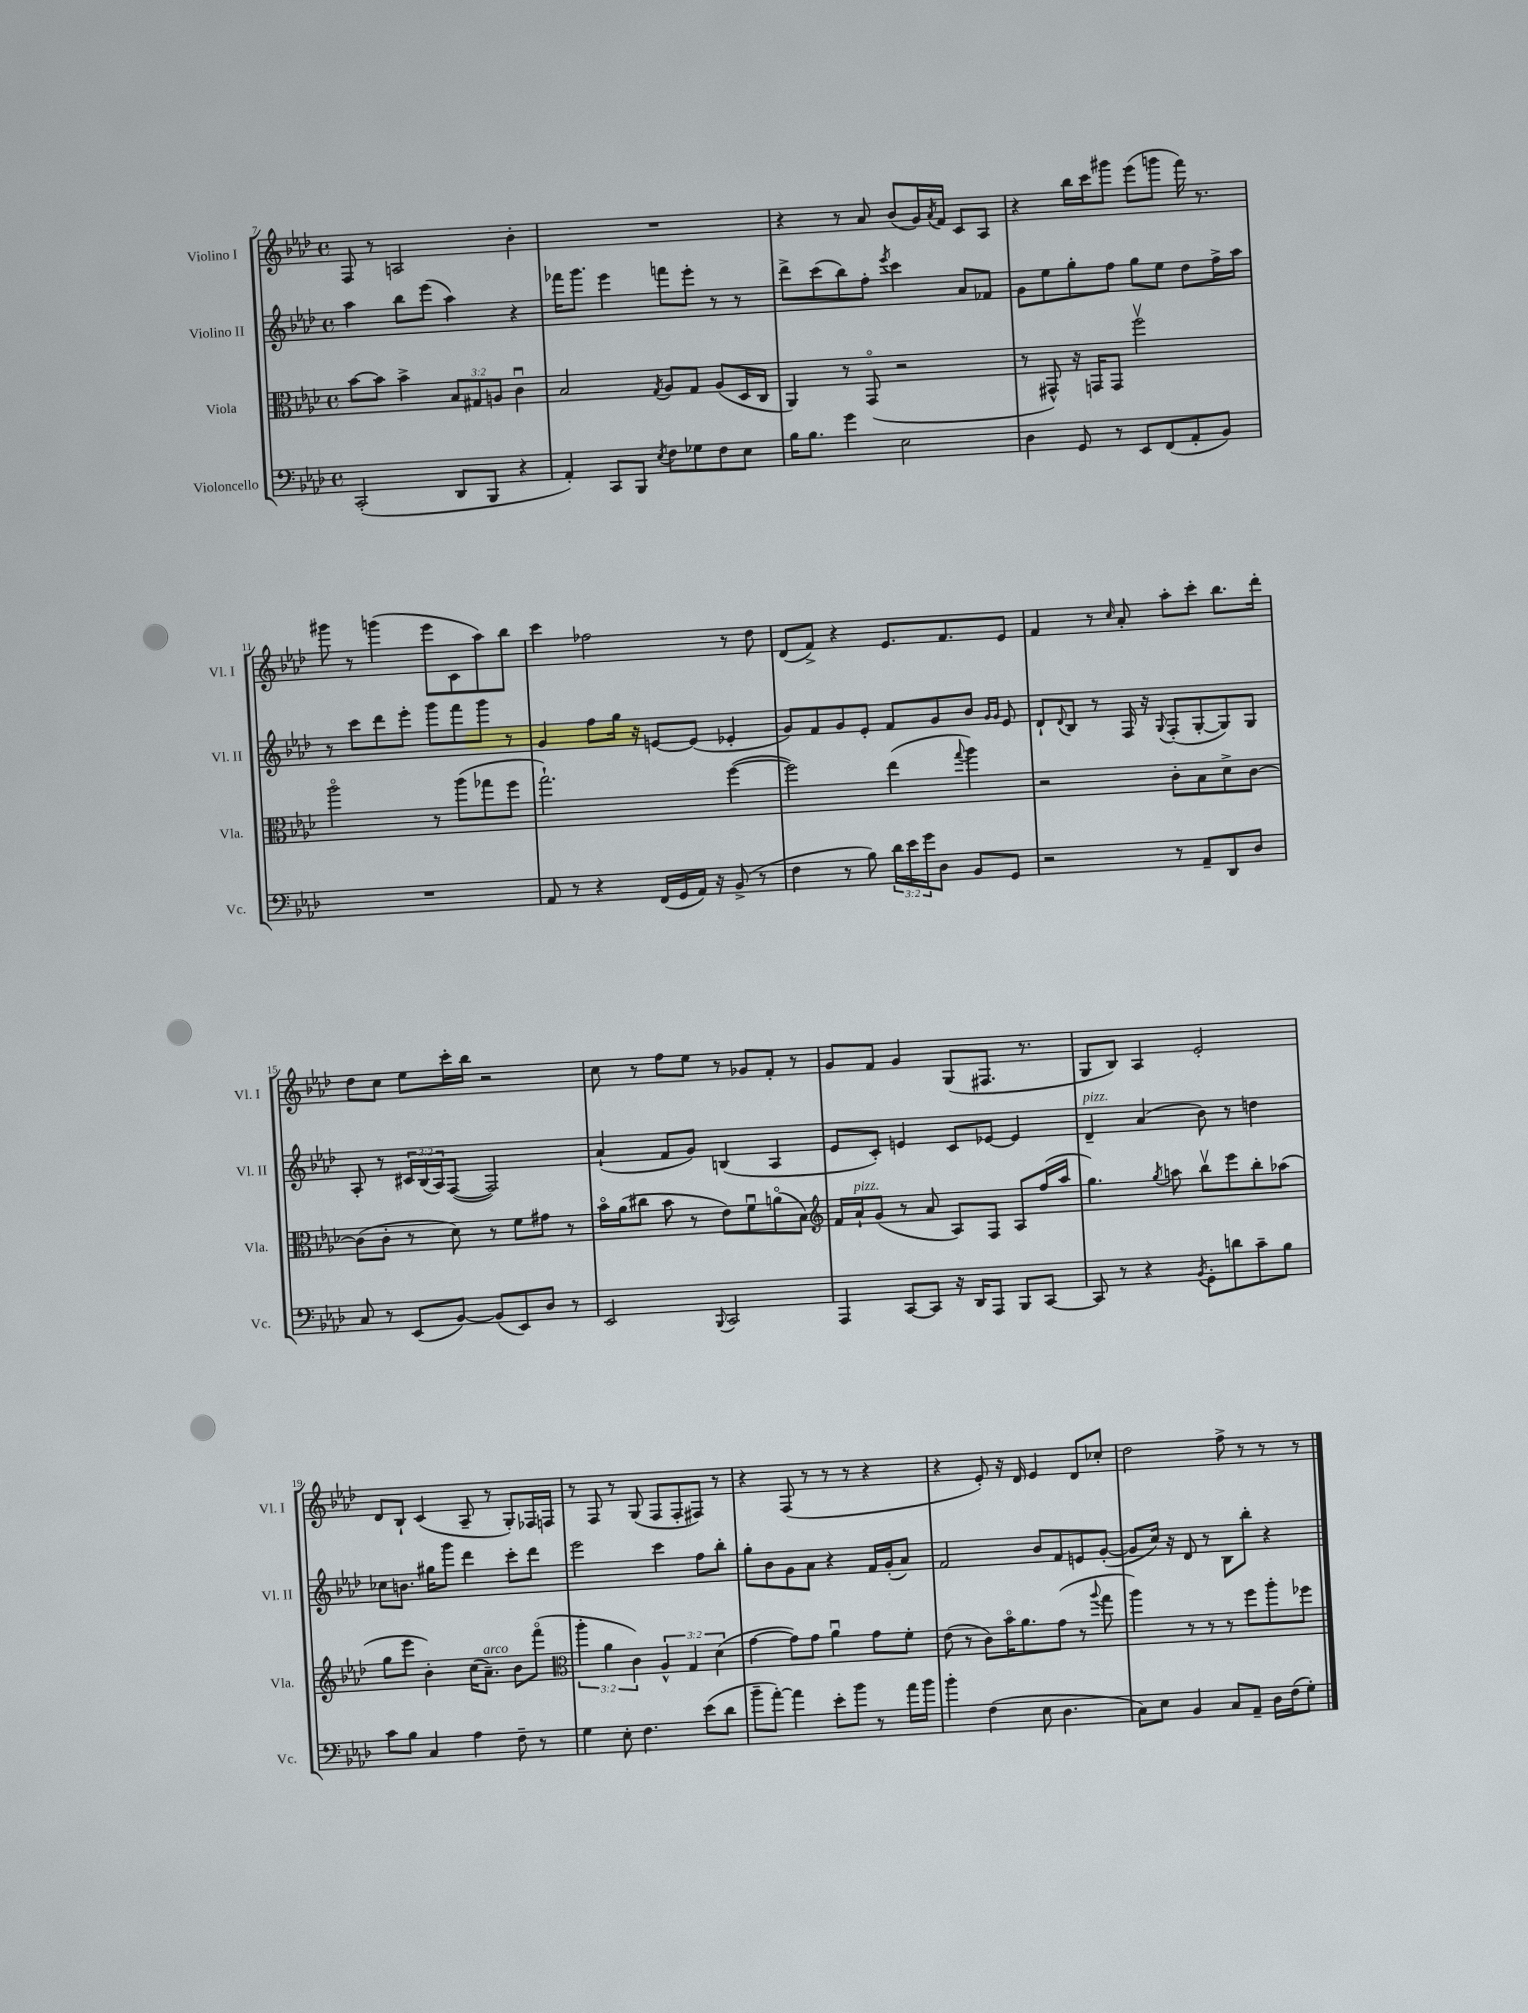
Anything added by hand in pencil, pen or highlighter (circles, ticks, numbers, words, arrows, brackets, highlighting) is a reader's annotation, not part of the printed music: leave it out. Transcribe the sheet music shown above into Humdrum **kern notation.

**kern	**kern	**kern	**kern
*staff4	*staff3	*staff2	*staff1
*clefF4	*clefC3	*clefG2	*clefG2
*k[b-e-a-d-]	*k[b-e-a-d-]	*k[b-e-a-d-]	*k[b-e-a-d-]
*M4/4	*M4/4	*M4/4	*M4/4
*met(c)	*met(c)	*met(c)	*met(c)
(2CC'	[8b-	4aa-	8F
.	8b-]	.	8r
.	4b-^	8bb-	2A
.	.	(8eee-	.
8DD-	12B-	4aa-)	.
.	12G#	.	.
8BBB-	.	.	.
.	12A	.	.
4r	4cu	4r	4b-'
=	=	=	=
4AA-')	2B-	16fff-	1r
.	.	8.ggg	.
8CC	.	4eee-	.
8BBB-	.	.	.
8qE-	8qG	.	.
8F	8A-	8fff	.
8G-	8G	8eee-'	.
8F	(8A-	8r	.
8E-	16D-	8r	.
.	16C	.	.
=	=	=	=
16B-	4AA-)	8ddd-^	4r
8.B-	.	.	.
.	.	(8ccc	.
4g	8r	8bb-)	8r
.	(8GGo	8ff'	8a-
.	.	8qeee-	.
2E-	2r	4ccc	(8b-
.	.	.	16g)
.	.	.	8qa-
.	.	.	16f
.	.	8a-	8c
.	.	8f-	8A-
=	=	=	=
4D-	8r	8g	4r
.	8GG#^^)	8ee-	.
8GG	16r	8gg'	16bb-
.	16GG	.	16ccc
8r	8GG	8ff	8ggg#
8EE-	2ffv	8gg	(8eee-
(8FF	.	8ee-	8ggg
8AA-'	.	8dd-	16fff)
.	.	.	8.r
8BB-)	.	16ff^	.
.	.	16aa-	.
=	=	=	=
1r	2aa-o	8r	8ggg#
.	.	8ccc	8r
.	.	8ddd-	(4ggg
.	.	8eee-'	.
.	8r	8ggg	8eee-
.	(8aa-	8fff	8c
.	8gg-	8ggg	8aa-)
.	8ff	8r	8bb-
=	=	=	=
8AA-	2.gg`)	4g	4ccc
8r	.	.	.
4r	.	8ff	2ff-
.	.	16gg	.
.	.	16r	.
(16FF	.	[8e	.
16GG	.	.	.
16AA-)	.	(8e]	.
16r	.	.	.
(8BB-^	([4ff	4e-'	8r
8r	.	.	8dd-
=	=	=	=
4F	2ff])	8g)	(8d-
.	.	8f	8f^)
8r	.	8g	4r
8B-)	.	8e-'	.
24d-	(4ee-	8f	8.e-
24e-	.	.	.
24g	.	.	.
8D-	.	8g	.
.	.	.	8.f
.	8qqgg	.	.
8BB-	4aa-)	8b-	.
.	.	16qqg	.
.	.	16qqg	.
8GG	.	8e-	8e-
=	=	=	=
2r	2r	8d-`	4f
.	.	8qqd-	.
.	.	8B-	.
.	.	8r	8r
.	.	.	16qqcc
.	.	16F	8a-'
.	.	16r	.
.	.	8qqG	.
8r	8c'	(8F'	8aa-'
8AA-~	8B-	[8G'	8ccc'
8DD-	8d-^	8G])	8.bb-
8D-	[8c	8G	.
.	.	.	16ddd-'
=	=	=	=
8C	(8c]	8A-'	8dd-
8r	8c'	8r	8cc
(8EE-	8r	24c#	8ee-
.	.	(24B-	.
.	.	24A-)	.
[8BB-)	8d-)	([8F	16ccc'
.	.	.	16bb-
(8BB-]	8r	2F])	2r
8EE-)	8f	.	.
8D-	8g#	.	.
8r	8r	.	.
=	=	=	=
2EE-	16b-o	(4a-`	8cc
.	(16a-	.	.
.	8cc#	.	8r
.	8b-	8f	8ff
.	8r	8g)	8ee-
8qqBBB-	.	.	.
2CC	8e-)	(4B	8r
.	8fu	.	8g-
.	(8ao	4A-	8f'
.	8B-)	.	8r
=	=	=	=
*	*clefG2	*	*
4AAA-	16f	8e-	8g
.	16a-`	.	.
.	(8g	8c')	8f
[8CC	8r	4e	4g
8CC]	8a-	.	.
16r	8A-)	8c	(8G
16DD-	.	.	.
8AAA-	8F	[8e-	8.F#
8BBB-	8A-	4e-]	.
.	.	.	8.r
[8CC	(16ff	.	.
.	16aa-	.	.
=	=	=	=
8CC]	4.gg)	4d-~	8G
8r	.	.	8B-)
4r	.	(4a-	4A-
.	8qgg	.	.
.	8aa	.	.
8qBB-	.	.	.
8GG'	8bb-v	8b-)	2e-'
8d	8eee-	8r	.
8c~	8bb-'	4dd	.
8B-	(8aa-	.	.
=	=	=	=
8c	8gg	8cc-	8d-
8B-	8eee-	8.b	8B-`
4C	4b-')	.	(4c
.	.	16gg#	.
.	.	8ggg	.
4A-	(16cc	4ddd-	8A-~
.	8.a-~)	.	.
.	.	.	8r
8F~	8b-	8ccc'	8G')
8r	(8fffo	8ddd-	16F-
.	.	.	16F
=	=	=	=
*	*clefC3	*	*
4G	6aa-'	2eee-	8r
.	.	.	8F
.	6a-	.	.
8E-'	.	.	8r
.	6c)	.	.
4.F	.	.	(8G
.	6A-^^	4ccc	8F
.	.	.	8F'
.	6G	.	.
(8e-	.	8ff	8F#)
.	(6d-	.	.
8d-	.	8bb-'	8r
=	=	=	=
8b-~	[4g	8gg'	4r
[8a-')	.	8b-	.
4a-]	8g])	8g	(8F
.	8g	8a-	8r
8e-'	4a-u	4r	8r
8b-	.	.	8r
8r	8g	16f	4r
.	.	(16g'	.
16a-	8f'	8a-)	.
16b-	.	.	.
=	=	=	=
4b-'	(8e-	2f	4r
.	8r	.	.
(4F	8c)	.	8e-')
.	16b-o	.	16r
.	8.a-	.	16d-
8E-	.	8b-	4e-
4.D-	(8g	8f	.
.	8r	8e	8d-
.	8qqaa-	.	.
.	8gg	([8g'	8cc-'
=	=	=	=
8C)	4aa-)	8g]	2dd-
8E-	.	16cc)	.
.	.	16r	.
4BB-	8r	8d-	.
.	8r	8r	.
8C	8r	8B-	8ff^
8AA-~	8ff	8bb-'	8r
16D-	8aa-'	4r	8r
(16F	.	.	.
8G')	8ff-	.	8r
==	==	==	==
*-	*-	*-	*-
